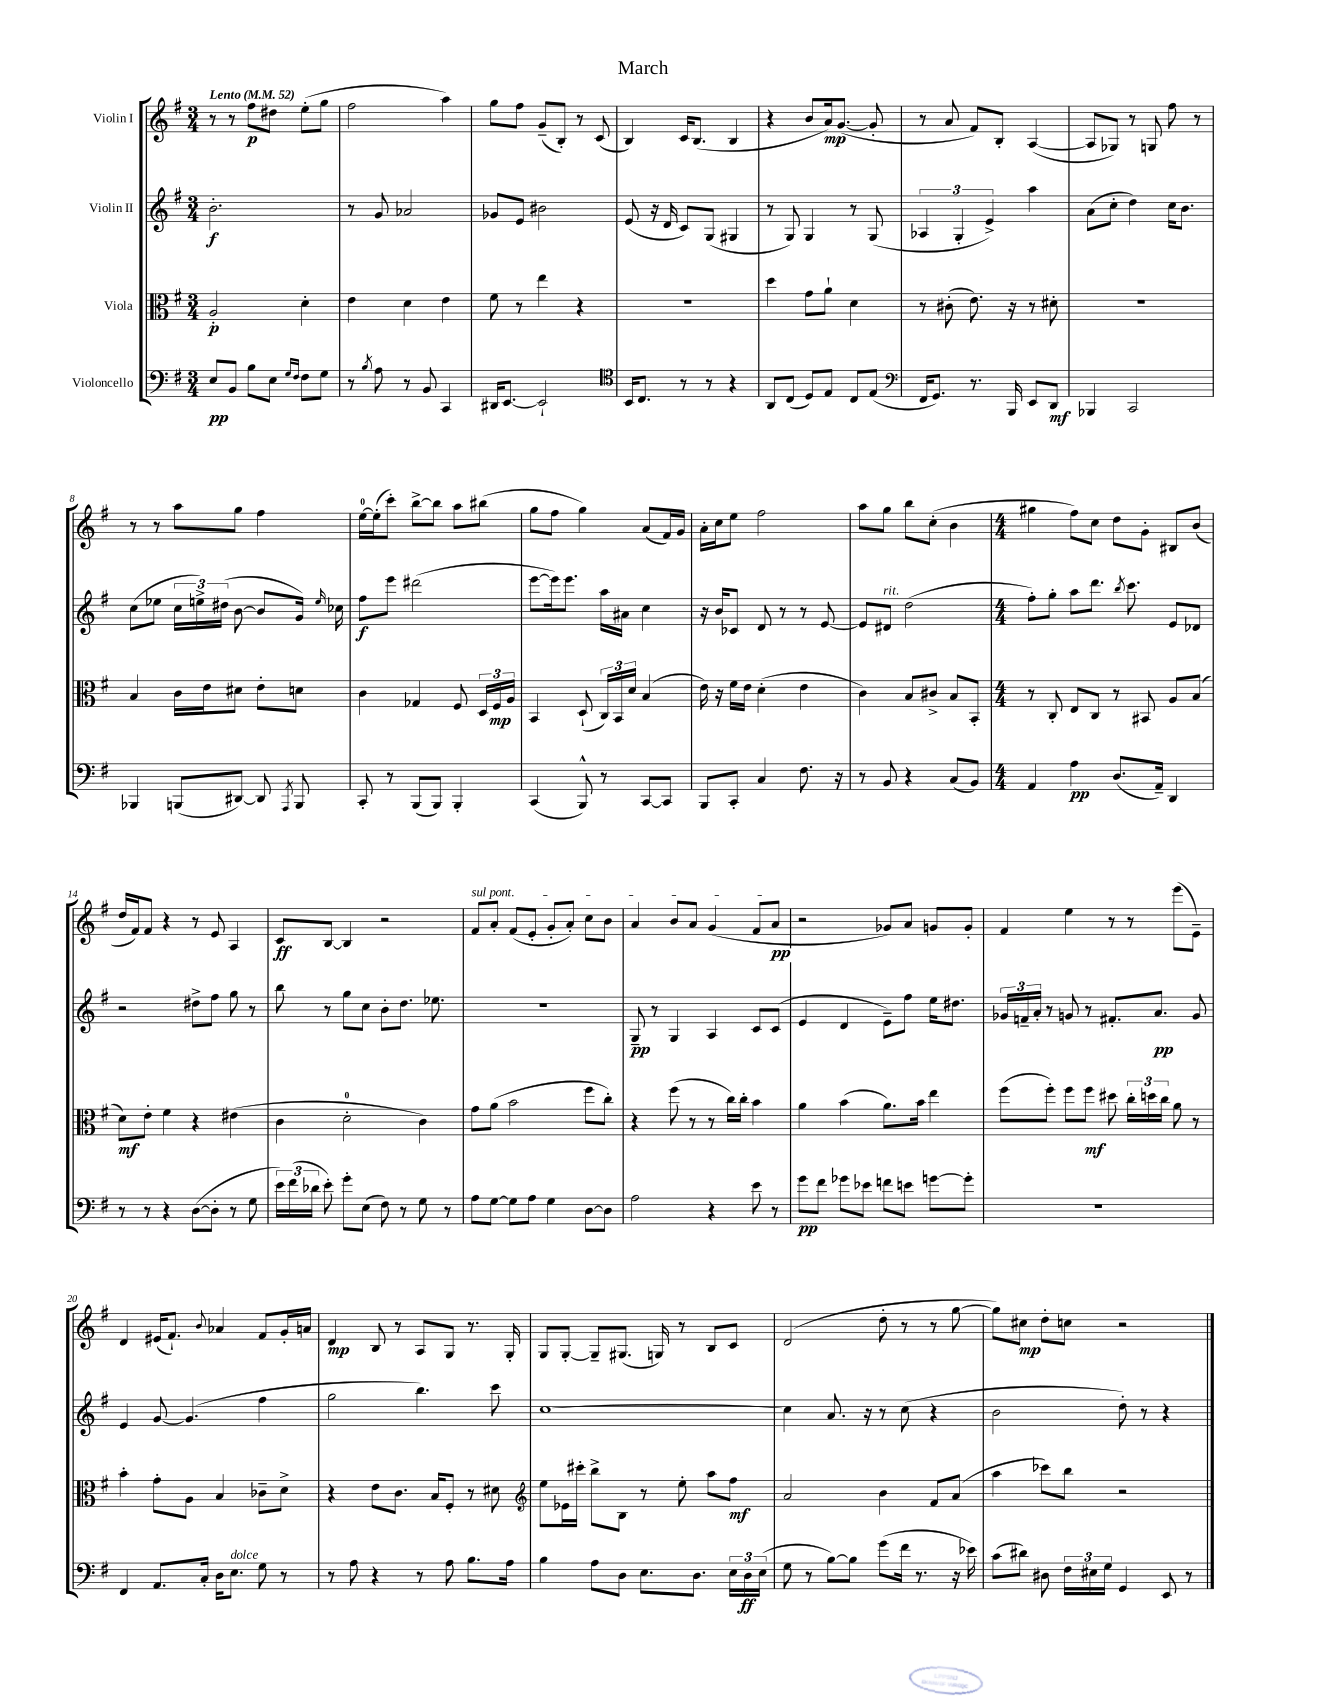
\header { title = "March" }
<<
\new StaffGroup <<
\new Staff = "s0" \with { instrumentName = "Violin I" } {
    \clef treble \key g \major \numericTimeSignature \time 3/4 \tempo "Lento" 4 = 52
    \autoBeamOff r8 r8 fis''8[\p dis''8] e''8[-.( g''8] |
    fis''2 a''4) |
    g''8[ fis''8] g'8[--( b8]-.) r8 c'8( |
    b4) c'16[ b8.]( b4 |
    r4 b'8[ a'16\mp) g'8.]~( g'8-. |
    r8 a'8 fis'8[) b8]-. a4~( |
    a8[ ges8]) r8 g8 fis''8 r8 |
    r8 r8 a''8[ g''8] fis''4 |
    e''16[-0~ e''16-.( c'''8]-.) b''8[~-> b''8] a''8[ bis''8]( |
    g''8[ fis''8] g''4) a'8[( fis'16) g'16] |
    a'16[-. c''16 e''8] fis''2 |
    a''8[ g''8] b''8[ c''8]-.( b'4 |
    \numericTimeSignature \time 4/4 gis''4 fis''8[) c''8] d''8[ g'8]-. bis8[ b'8]( |
    d''16[ fis'16) fis'8] r4 r8 e'8 a4 |
    c'8[\ff b8]~ b4 r2 |
    \once \override TextSpanner.bound-details.left.text = \markup { \italic "sul pont." } fis'8[\startTextSpan a'8]-. fis'8[( e'8]-. g'8[-. a'8]-.) c''8[ b'8] |
    a'4 b'8[ a'8] g'4( fis'8[ a'8]\pp\stopTextSpan |
    r2 ges'8[) a'8] g'8[ g'8]-. |
    fis'4 e''4 r8 r8 e'''8[( e'8]--) |
    d'4 eis'16[( fis'8.]-!) \appoggiatura { b'8 } aes'4 fis'8[ g'16-. a'16] |
    d'4\mp b8 r8 a8[ g8] r8. g16-. |
    g8[ g8]~-. g8[-- gis8.]( g16) r8 b8[ c'8] |
    d'2( d''8-. r8 r8 g''8~ |
    g''8[) cis''8]\mp d''8[-. c''8] r2 \bar "|." |
}
\new Staff = "s1" \with { instrumentName = "Violin II" } {
    \clef treble \key g \major \numericTimeSignature \time 3/4
    \autoBeamOff b'2.-.\f |
    r8 g'8 aes'2 |
    ges'8[ e'8] bis'2 |
    e'8( r16 d'16 c'8[) g8]( gis4 |
    r8 g8) g4 r8 g8( |
    \tuplet 3/2 { aes4 g4-. e'4->) } a''4 |
    a'8[( c''8]-. d''4) c''16[ b'8.] |
    c''8[( ees''8] \tuplet 3/2 { c''16[ e''16->) dis''16]( } b'8~ b'8[ g'16]) \grace { e''16 } ces''16 |
    fis''8[\f e'''8] dis'''2( |
    e'''8[~ e'''16) e'''8.] a''16[ ais'16] c''4 |
    r16 b'16[ ces'8] d'8 r8 r8 e'8~ |
    e'8[ dis'8]^\markup { \italic "rit." } d''2( |
    \numericTimeSignature \time 4/4 fis''8[-.) g''8]-. a''8[ d'''8.] \acciaccatura { b''8 } c'''8. e'8[ des'8] |
    r2 dis''8[-> fis''8] g''8 r8 |
    b''8 r8 g''8[ c''8] b'8[-. d''8.] ees''8. |
    R1 |
    g8--\pp r8 g4 a4 c'8[ c'8]( |
    e'4 d'4 e'8[--) fis''8] e''16[ dis''8.] |
    \tuplet 3/2 { ges'16[ f'16-- a'16]-. } r8 g'8 r8 fis'8.[-. a'8.]\pp g'8 |
    e'4 g'8~ g'4.( fis''4 |
    g''2 b''4.) c'''8 |
    c''1~ |
    c''4 a'8. r16 r8 c''8( r4 |
    b'2 d''8-.) r8 r4 \bar "|." |
}
\new Staff = "s2" \with { instrumentName = "Viola" } {
    \clef alto \key g \major \numericTimeSignature \time 3/4
    \autoBeamOff a2-.\p d'4-. |
    e'4 d'4 e'4 |
    fis'8 r8 e''4 r4 |
    R2. |
    d''4 g'8[ a'8]-! d'4 |
    r8 cis'8-.( e'8.) r16 r8 dis'8-. |
    R2. |
    b4 c'16[ e'16 dis'8] e'8[-. d'8] |
    c'4 ges4 fis8 \tuplet 3/2 { d16[ fis16\mp a16] } |
    b,4 d8-!( \tuplet 3/2 { c16[) b,16 d'16] } b4( |
    e'16) r16 fis'16[ e'16] d'4-.( e'4 |
    c'4) b8[ cis'8]-> b8[ b,8]-. |
    \numericTimeSignature \time 4/4 r8 c8-. e8[ c8] r8 bis,8 a8[ b8]( |
    d'8[\mf) e'8]-. fis'4 r4 eis'4( |
    c'4 d'2-0-. c'4) |
    g'8[ a'8]( b'2 fis''8[ c''8]-.) |
    r4 fis''8( r8 r8 c''16[) c''16]-. b'4 |
    a'4 b'4( a'8.[) b'16] e''4 |
    fis''8[( fis''8]-.) fis''8[ fis''8]\mf dis''8 \tuplet 3/2 { c''16[-. d''16 c''16] } a'8 r8 |
    b'4-. g'8[-. a8] b4 ces'8[-- d'8]-> |
    r4 e'8[ c'8.] b16[ fis8]-. r8 dis'8 |
    \clef treble e''8[ ees'16 cis'''16]-. b''8[-> b8] r8 e''8-. a''8[ fis''8]\mf |
    a'2 b'4 fis'8[ a'8]( |
    a''4 ces'''8[) b''8] r2 \bar "|." |
}
\new Staff = "s3" \with { instrumentName = "Violoncello" } {
    \clef bass \key g \major \numericTimeSignature \time 3/4
    \autoBeamOff e8[\pp b,8] b8[ e8] \grace { g16[ fis16] } fis8[ g8] |
    r8 \acciaccatura { b8 } a8 r8 b,8 c,4 |
    dis,16[ e,8.]~ e,2-! |
    \clef tenor b,16[ c8.] r8 r8 r4 |
    a,8[ c8]( d8[) e8] c8[ e8]( |
    \clef bass fis,16[ g,8.]) r8. b,,16 e,8[ d,8]\mf |
    bes,,4 c,2 |
    bes,,4 b,,8[( dis,8]~) dis,8 \acciaccatura { a,,8 } b,,8 |
    c,8-. r8 b,,8[( b,,8]) b,,4-. |
    c,4( b,,8-^) r8 c,8[~ c,8] |
    b,,8[ c,8]-. c4 fis8. r16 |
    r8 b,8 r4 c8[( b,8]) |
    \numericTimeSignature \time 4/4 a,4 a4\pp d8.[( a,16]--) d,4 |
    r8 r8 r4 d8[~( d8]-. r8 g8 |
    \tuplet 3/2 { e'16[) fis'16( des'16] } e'8-.) g'8[-. e8]( fis8) r8 g8 r8 |
    a8[ g8]~ g8[ a8] g4 d8[~ d8] |
    a2 r4 e'8 r8 |
    g'8[\pp fis'8] ges'8[ ees'8] f'8[ e'8] g'8[~ g'8]-. |
    R1 |
    fis,4 a,8.[ c16]-. d16[ e8.]^\markup { \italic "dolce" } g8 r8 |
    r8 a8 r4 r8 a8 b8.[ a16] |
    b4 a8[ d8] e8.[ d8.] \tuplet 3/2 { e16[ d16\ff e16]( } |
    g8 r8 b8[~) b8] g'8[( fis'16] r8. r16 ees'16) |
    c'8[( dis'8]) dis8 \tuplet 3/2 { fis16[ eis16 g16] } g,4 e,8 r8 \bar "|." |
}
>>
>>
